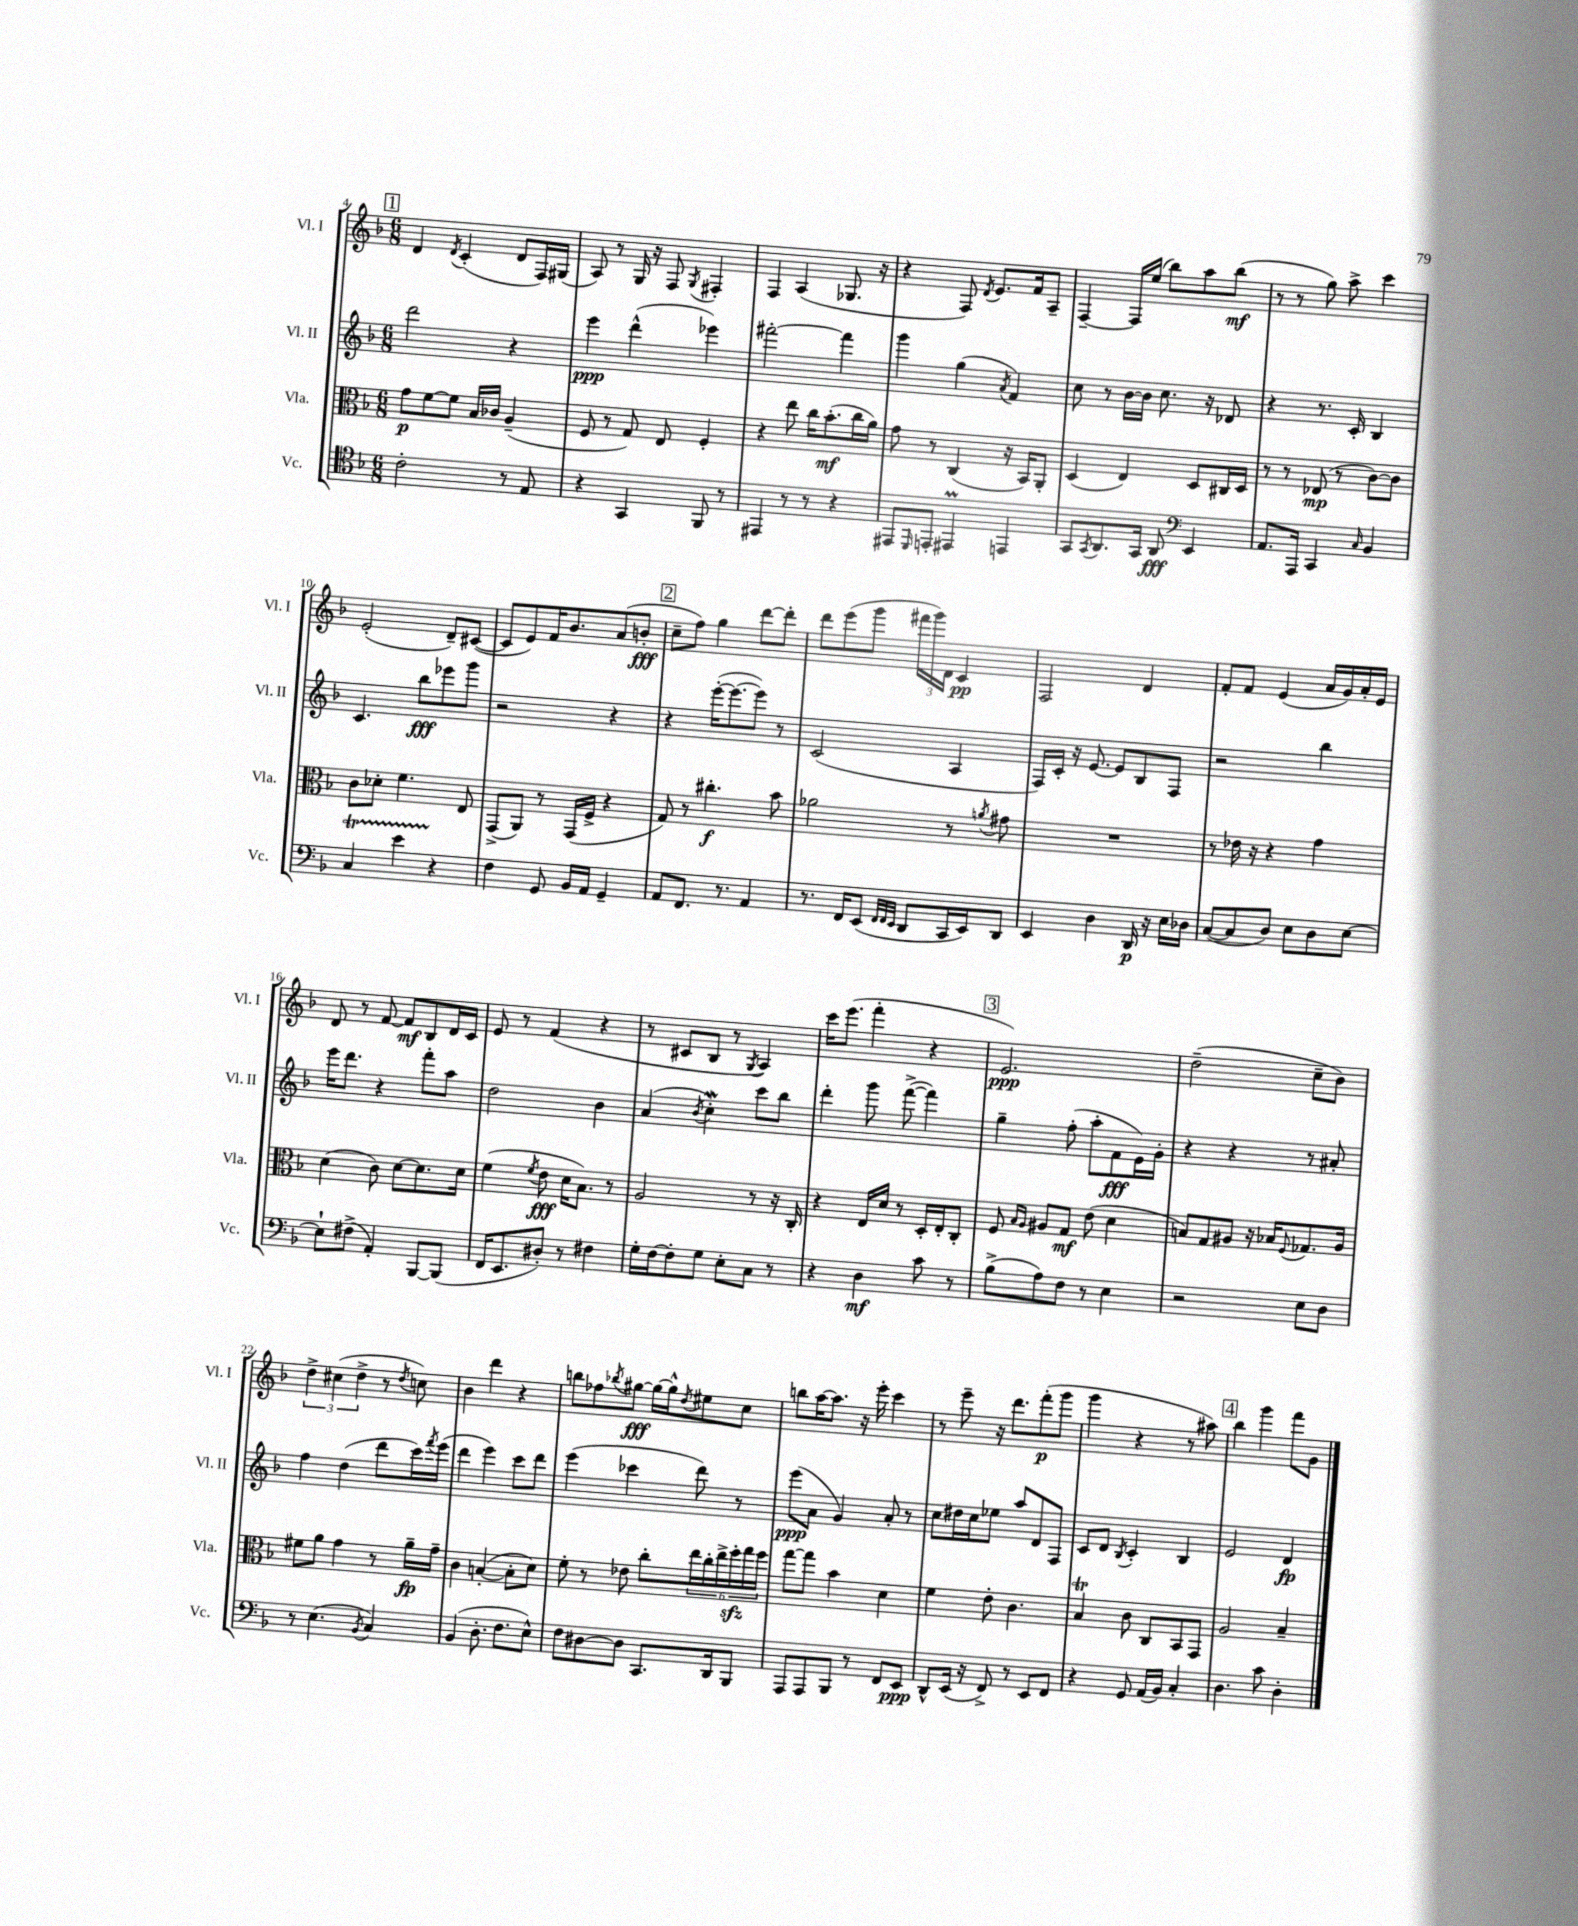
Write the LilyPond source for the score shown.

<<
\new StaffGroup <<
\new Staff = "s0" \with { instrumentName = "Vl. I" shortInstrumentName = "Vl. I" } {
    \clef treble \key f \major \numericTimeSignature \time 6/8
    \mark \markup { \box "1" } d'4 \acciaccatura { d'8 } c'4-.( d'8 f16) gis16( |
    a8) r8 g16 r16 f8 \acciaccatura { g8 } fis4-. |
    f4 a4( ges8. r16 |
    r4 f8) \acciaccatura { d'8 } e'8. f'16 a8-- |
    f4~-- f16 e''16( bes''8) a''8 bes''8\mf( |
    r8 r8 g''8) a''8-> c'''4 |
    e'2-.( d'8--) cis'8~( |
    cis'8 e'8) f'16 bes'8. a'8( b'8-.\fff |
    \mark \markup { \box "2" } c''8-- f''8) g''4 d'''8~ d'''8-. |
    d'''8 e'''8( g'''8 \tuplet 3/2 { fis'''16 g'''16) d'16 } c'4\pp |
    f2 d'4 |
    f'8-. f'8 e'4( a'16 g'16) a'16-. e'16 |
    d'8 r8 f'8~ f'8\mf bes8 d'16 c'16 |
    e'8 r8 f'4( r4 |
    r8 cis'8 bes8 r8 \acciaccatura { g8 } a4) |
    c'''16 e'''8.( f'''4-. r4 |
    \mark \markup { \box "3" } e'2.\ppp) |
    d''2--( c''8-- bes'8) |
    \tuplet 3/2 { d''4-> cis''4( d''4-> } r8 \acciaccatura { d''8 } c''8) |
    bes'4 d'''4 r4 |
    b''8 fes''8 \acciaccatura { bes''8 } gis''8~\fff gis''16~ gis''16-^ \acciaccatura { d''8 } eis''8 c''8 |
    b''8 a''16~ a''8. r16 e'''16-. c'''4 |
    r8 e'''8-- r16 d'''8. f'''8-.\p( g'''8 |
    g'''4 r4 r8 ais''8) |
    \mark \markup { \box "4" } bes''4 g'''4 f'''8 g'8 \bar "|." |
}
\new Staff = "s1" \with { instrumentName = "Vl. II" shortInstrumentName = "Vl. II" } {
    \clef treble \key f \major \numericTimeSignature \time 6/8
    \mark \markup { \box "1" } d'''2 r4 |
    e'''4\ppp d'''4-^( ees'''4) |
    fis'''2~-. fis'''4 |
    g'''4 g''4( \acciaccatura { a'8 } f'4) |
    c''8 r8 bes'16~ bes'16 c''8. r16 des'8 |
    r4 r8. c'16-. bes4 |
    c'4. bes''8\fff ees'''8 g'''8 |
    r2 r4 |
    \mark \markup { \box "2" } r4 e'''16~-.( e'''8.~ e'''8) r8 |
    c'2( a4 |
    f16) c'16-. r16 e'8.~ e'8 bes8 f8 |
    r2 bes''4 |
    e'''16 d'''8. r4 f'''8-. a''8 |
    d''2 bes'4 |
    a'4( \acciaccatura { bes'8 } c''4-.\mordent) c'''8 bes''8 |
    d'''4-. g'''8 f'''8~->( f'''4) |
    \mark \markup { \box "3" } g''4-- f''8-.( a''8-. f'8\fff e'16) g'16-. |
    r4 r4 r8 ais'8-. |
    f''4 d''4( d'''8 c'''16) \acciaccatura { f'''8 } e'''16( |
    d'''4 e'''4) c'''8 d'''8 |
    e'''4( ces'''4 d'''8) r8 |
    e'''8\ppp( a'8 g'4) a'8-. r8 |
    c''8 dis''16 c''16 ees''8 a''8 d'8 f8 |
    c'8 d'8 \acciaccatura { bes8 } c'4-. bes4 |
    \mark \markup { \box "4" } e'2 d'4\fp \bar "|." |
}
\new Staff = "s2" \with { instrumentName = "Vla." shortInstrumentName = "Vla." } {
    \clef alto \key f \major \numericTimeSignature \time 6/8
    \mark \markup { \box "1" } g'8\p f'8~ f'8 bes16 ces'16 a4--( |
    f8 r8 g8) e8 f4-. |
    r4 e''8 c''16 bes'8.-.\mf( c''16 a'16) |
    g'8 r8 c4( r16 bes,16) a,8-. |
    d4( e4) d8 cis16 d16 |
    r8 r8 ees8\mp( r8 c'8~) c'8 |
    c'8 des'8-. f'4. e8 |
    g,8->( a,8) r8 g,16( f16-> r4 |
    \mark \markup { \box "2" } g8) r8 cis''4.-.\f bes'8 |
    aes'2 r8 \acciaccatura { a'8 } gis'8 |
    R2. |
    r8 ees'16 r16 r4 g'4 |
    d'4( c'8) d'8~ d'8. d'16 |
    f'4( \acciaccatura { f'8 } e'8\fff d'16 bes8.) r8 |
    a2 r8 r16 c16-. |
    r4 e16 d'16 r8 d16-. e16-. c8-. |
    \mark \markup { \box "3" } f8 \grace { bes16 a16 } ais8 g8\mf e'8( d'4 |
    b8) g8 ais8 r16 bes16 \appoggiatura { f8 } ges8. ais16 |
    fis'8 a'8 g'4 r8 a'16--\fp g'16-- |
    c'4 b4~-.( b8-. d'8) |
    f'8-. r8 ees'8 c''8-. \tuplet 6/4 { e''16 c''16-. e''16-> f''16-.\sfz g''16 f''16 } |
    g''8~ g''8 bes'4 d'4 |
    f'4 e'8-. c'4. |
    bes4\trill c'8 c8 bes,8 g,8 |
    \mark \markup { \box "4" } a2 bes4-- \bar "|." |
}
\new Staff = "s3" \with { instrumentName = "Vc." shortInstrumentName = "Vc." } {
    \clef tenor \key f \major \numericTimeSignature \time 6/8
    \mark \markup { \box "1" } c'2-. r8 e8 |
    r4 g,4 f,8 r8 |
    eis,4 r8 r8 r4 |
    eis,8 \grace { d,16 } e,8-. eis,4\prall e,4 |
    g,8 \acciaccatura { g,8 } a,8. g,16 a,8\fff \clef bass e,4 |
    a,8. a,,16 c,4 \grace { c16 } bes,4 |
    c4\startTrillSpan e'4 r4\stopTrillSpan |
    f4 g,8 bes,16 a,16 g,4-- |
    \mark \markup { \box "2" } a,8 f,8. r8. a,4 |
    r8. f,16 e,8( \grace { f,32 f,32 e,32 } d,8 c,16 e,16) d,8 |
    e,4 d4 d,16\p r16 e16 des16 |
    c8~( c8 d8) e8 d8 e8~ |
    e8-! fis8->( a,4-.) bes,,8~ bes,,8( |
    f,16 e,8. dis8-.) r8 fis4 |
    g16-. f16~ f8-. g8 e8-. c8 r8 |
    r4 d4\mf c'8 r8 |
    \mark \markup { \box "3" } bes8->( a8) f8 r8 e4 |
    r2 e8 d8 |
    r8 e4.( \acciaccatura { bes,8 } c4) |
    bes,4( d8.-. f8. e8-^) |
    f8 dis8~ dis8 c,8. d,16 bes,,8 |
    a,,8 a,,8 bes,,8 r8 f,8 e,8\ppp |
    d,8-^ e,16( r16 f,8->) r8 e,8 f,8 |
    r4 g,8 a,16( bes,16) c4-. |
    \mark \markup { \box "4" } d4. c'8 d4-. \bar "|." |
}
>>
>>
\layout { \context { \Score currentBarNumber = #4 } }
